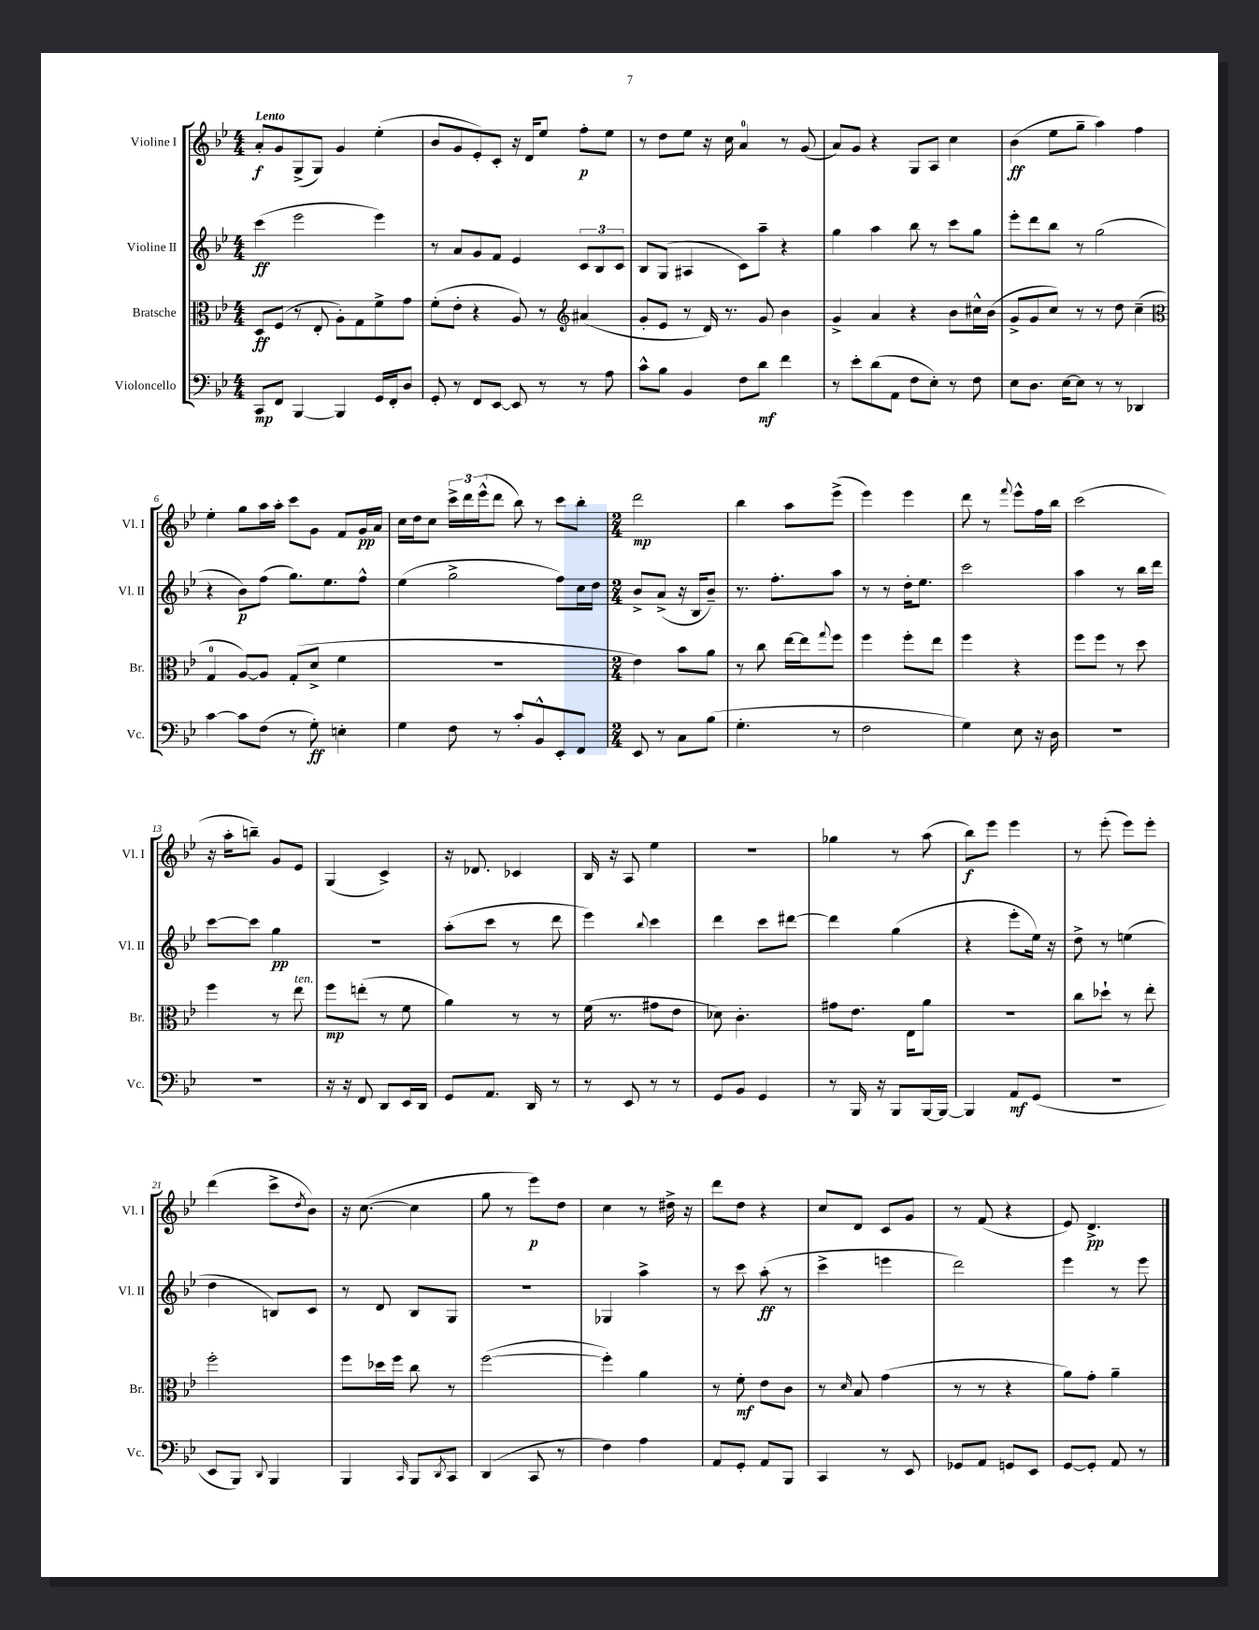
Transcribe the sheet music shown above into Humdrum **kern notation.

**kern	**dynam	**kern	**dynam	**kern	**dynam	**kern	**dynam
*part4	*part4	*part3	*part3	*part2	*part2	*part1	*part1
*staff4	*staff4	*staff3	*staff3	*staff2	*staff2	*staff1	*staff1
*I"Violoncello	*	*I"Bratsche	*	*I"Violine II	*	*I"Violine I	*
*I'Vc.	*	*I'Br.	*	*I'Vl. II	*	*I'Vl. I	*
*clefF4	*	*clefC3	*	*clefG2	*	*clefG2	*
*k[b-e-]	*	*k[b-e-]	*	*k[b-e-]	*	*k[b-e-]	*
*M4/4	*	*M4/4	*	*M4/4	*	*M4/4	*
=1	=1	=1	=1	=1	=1	=1	=1
!	!	!	!	!	!	!LO:TX:a:B:t=Lento	!
8CC/L	mp	8D/L	ff	(4ccc\	ff	8a'/L	f
8FF/J	.	(8F/J	.	.	.	8g/	.
[4BBB-/	.	8r	.	2eee-\	.	(8G^/	.
.	.	8E-'/	.	.	.	8G/J)	.
4BBB-/]	.	8A'\L)	.	.	.	4g/	.
.	.	8G\	.	.	.	.	.
16GG/LL	.	8f^\	.	4eee-\)	.	(4ee-'\	.
16FF'/J	.	.	.	.	.	.	.
8D/J	.	8g\J	.	.	.	.	.
=2	=2	=2	=2	=2	=2	=2	=2
8GG'/	.	(8f'\L	.	8r	.	8b-/L	.
8r	.	8e-'\J	.	8a/L	.	8g/	.
8FF/L	.	4r	.	8g/	.	8e-'/)	.
[8EE-/J	.	.	.	8f/J	.	8c'/J	.
8EE-/]	.	8A/)	.	4e-/	.	16r	.
.	.	.	.	.	.	16d/KL	.
8r	.	8r	.	.	.	8ee-/J	.
*	*	*clefG2	*	*	*	*	*
8r	.	(4a#X/	.	12c/L	.	8ff'\L	p
.	.	.	.	12B-/	.	.	.
8A\	.	.	.	.	.	8ee-\J	.
.	.	.	.	12c/J	.	.	.
=3	=3	=3	=3	=3	=3	=3	=3
8c^^\L	.	8g'/L	.	8B-/L	.	8r	.
8B-\J	.	8e-/J	.	(8G/J	.	8dd\L	.
4BB-/	.	8r	.	4A#X/	.	8ee-\J	.
.	.	16d/)	.	.	.	16r	.
.	.	8.r	.	.	.	16cc\	.
8F\L	.	.	.	8c\L)	.	4a/	.
8d\J	mf	8g/	.	8aa~\J	.	.	.
4f\	.	4b-\	.	4r	.	8r	.
.	.	.	.	.	.	(8g/	.
=4	=4	=4	=4	=4	=4	=4	=4
8r	.	4g^/	.	4gg\	.	8a/L)	.
8e-'\L	.	.	.	.	.	8g/J	.
(8d\	.	4a/	.	4aa\	.	4r	.
8AA\J	.	.	.	.	.	.	.
8F\L	.	4r	.	8bb-\	.	8G/L	.
8E-'\J)	.	.	.	8r	.	8A/J	.
8r	.	8b-\L	.	8ccc\L	.	4cc\	.
8F\	.	16cc#X^^\L	.	8gg\J	.	.	.
.	.	(16b-\JJ	.	.	.	.	.
=5	=5	=5	=5	=5	=5	=5	=5
8E-\L	.	8g^/L	.	8eee-'\L	.	(4b-\	ff
8.D\J	.	8g/	.	8ddd\	.	.	.
.	.	8cc/J)	.	8bb-\J	.	8ee-\L	.
[16E-\KL	.	.	.	.	.	.	.
8E-\J]	.	8r	.	8r	.	8gg~\J	.
8r	.	8r	.	(2gg\	.	4aa\)	.
8r	.	8dd\	.	.	.	.	.
4DD-X/	.	(4cc~\	.	.	.	4ff\	.
!!LO:LB:g=z
=6	=6	=6	=6	=6	=6	=6	=6
*	*	*clefC3	*	*	*	*	*
[4c\	.	4G/	.	4r	.	4ee-'\	.
8c\L]	.	[8A/L)	.	8b-\L)	p	8gg\L	.
(8F\J	.	8A/J]	.	(8ff\J	.	16aa\L	.
.	.	.	.	.	.	16aa'\JJ	.
8r	.	(8G'/L	.	8.gg\L)	.	8ccc\L	.
8G'\)	ff	8d^/J	.	.	.	8g\J	.
.	.	.	.	8.ee-\	.	.	.
4En'\	.	4f\	.	.	.	8f/L	.
.	.	.	.	8ff^^\J	.	16g/L	pp
.	.	.	.	.	.	16a/JJ	.
=7	=7	=7	=7	=7	=7	=7	=7
4G\	.	1r	.	(4ee-\	.	16cc\LL	.
.	.	.	.	.	.	16dd\J	.
.	.	.	.	.	.	8cc\J	.
8F\	.	.	.	2gg^\	.	24ccc^\LL	.
.	.	.	.	.	.	24ddd\	.
.	.	.	.	.	.	(24eee-^^\J	.
8r	.	.	.	.	.	8ddd\J	.
8c'/L	.	.	.	.	.	8bb-\)	.
8BB-^^/	.	.	.	.	.	8r	.
8EE-'/	.	.	.	8ff\L)	.	8ccc\L	.
8FF/J	.	.	.	16cc\L	.	8bb-'\J	.
.	.	.	.	16dd\JJ	.	.	.
=8	=8	=8	=8	=8	=8	=8	=8
*M2/4	*	*M2/4	*	*M2/4	*	*M2/4	*
8EE-/	.	4e-\)	.	8b-^/L	.	2ddd\	mp
8r	.	.	.	(8a^/J	.	.	.
8C\L	.	8b-\L	.	16r	.	.	.
.	.	.	.	16B-/KL	.	.	.
(8B-\J	.	8a\J	.	8b-~/J)	.	.	.
=9	=9	=9	=9	=9	=9	=9	=9
4.G'\	.	8r	.	8.r	.	4bb-\	.
.	.	8cc\	.	.	.	.	.
.	.	.	.	8.ff'\L	.	.	.
.	.	[16ee-\LL	.	.	.	8aa\L	.
.	.	16ee-\J]	.	.	.	.	.
.	.	8qqgg/	.	.	.	.	.
8r	.	8ff\J	.	8aa\J	.	(8eee-^\J	.
=10	=10	=10	=10	=10	=10	=10	=10
2F\	.	4ff\	.	8r	.	4eee-\)	.
.	.	.	.	8r	.	.	.
.	.	8ff'\L	.	16dd'\KL	.	4eee-\	.
.	.	.	.	8.ee-\J	.	.	.
.	.	8ee-\J	.	.	.	.	.
=11	=11	=11	=11	=11	=11	=11	=11
4G\)	.	4ff\	.	2ccc\	.	8ddd\	.
.	.	.	.	.	.	8r	.
.	.	.	.	.	.	8qqfff/	.
8E-\	.	4r	.	.	.	8eee-^^\L	.
16r	.	.	.	.	.	16ff\L	.
16D\	.	.	.	.	.	16bb-\JJ	.
=12	=12	=12	=12	=12	=12	=12	=12
2r	.	8ff\L	.	4aa\	.	(2ccc\	.
.	.	8ff\J	.	.	.	.	.
.	.	8r	.	8r	.	.	.
.	.	8dd\	.	16bb-\LL	.	.	.
.	.	.	.	16ddd\JJ	.	.	.
!!LO:LB:g=z
=13	=13	=13	=13	=13	=13	=13	=13
2r	.	4ff\	.	[8ccc\L	.	16r	.
.	.	.	.	.	.	16aa'\KL	.
.	.	.	.	8ccc\J]	.	8bbn~\J)	.
.	.	8r	.	4gg\	pp	8g/L	.
!	!	!LO:TX:a:i:t=ten.	!	!	!	!	!
.	.	8ee-\	.	.	.	8e-/J	.
=14	=14	=14	=14	=14	=14	=14	=14
16r	.	8ff\L	mp	2r	.	(4G/	.
16r	.	.	.	.	.	.	.
8FF/	.	(8een'\J	.	.	.	.	.
8DD/L	.	8r	.	.	.	4c^/)	.
16EE-/L	.	8f\	.	.	.	.	.
16DD/JJ	.	.	.	.	.	.	.
=15	=15	=15	=15	=15	=15	=15	=15
8GG/L	.	4a\)	.	(8aa'\L	.	16r	.
.	.	.	.	.	.	8.d-X/	.
8.AA/J	.	.	.	8ccc\J	.	.	.
.	.	8r	.	8r	.	4c-X/	.
16DD/	.	.	.	.	.	.	.
8r	.	8r	.	8ddd\	.	.	.
=16	=16	=16	=16	=16	=16	=16	=16
8r	.	(16f\	.	4eee-\)	.	16B-/	.
.	.	8.r	.	.	.	16r	.
8EE-/	.	.	.	.	.	8A/	.
.	.	.	.	8qqbb-/	.	.	.
8r	.	8g#X\L	.	4ccc\	.	4ee-\	.
8r	.	8e-\J	.	.	.	.	.
=17	=17	=17	=17	=17	=17	=17	=17
8GG/L	.	8d-X\)	.	4ddd\	.	2r	.
8BB-/J	.	4.c'\	.	.	.	.	.
4GG/	.	.	.	8ccc\L	.	.	.
.	.	.	.	[8ddd#X\J	.	.	.
=18	=18	=18	=18	=18	=18	=18	=18
8r	.	8g#X\L	.	4ddd#\]	.	4gg-X\	.
16BBB-/	.	8.e-\J	.	.	.	.	.
16r	.	.	.	.	.	.	.
8BBB-/L	.	.	.	(4gg\	.	8r	.
.	.	16E-\KL	.	.	.	.	.
[16BBB-/L	.	8a\J	.	.	.	(8aa\	.
16BBB-/JJ_	.	.	.	.	.	.	.
=19	=19	=19	=19	=19	=19	=19	=19
4BBB-/]	.	2r	.	4r	.	8bb-\L)	f
.	.	.	.	.	.	8eee-\J	.
8AA/L	mf	.	.	8eee-'\L	.	4eee-\	.
(8GG/J	.	.	.	16ee-\Jk)	.	.	.
.	.	.	.	16r	.	.	.
=20	=20	=20	=20	=20	=20	=20	=20
2r	.	8cc\L	.	8dd^\	.	8r	.
.	.	8dd-X`\J	.	8r	.	(8eee-'\	.
.	.	8r	.	(4een\	.	8eee-\L)	.
.	.	8ee-'\	.	.	.	8eee-'\J	.
!!LO:LB:g=z
=21	=21	=21	=21	=21	=21	=21	=21
8EE-/L	.	2ff'\	.	4dd\	.	(4ddd\	.
8BBB-/J)	.	.	.	.	.	.	.
8qqDD/	.	.	.	.	.	.	.
4BBB-/	.	.	.	8Bn/L)	.	8ccc^\L	.
.	.	.	.	.	.	8qdd/	.
.	.	.	.	8c/J	.	8b-\J)	.
=22	=22	=22	=22	=22	=22	=22	=22
4BBB-/	.	8ff\L	.	8r	.	16r	.
.	.	.	.	.	.	([8.cc\	.
.	.	16dd-X\L	.	8d/	.	.	.
.	.	16ff\JJ	.	.	.	.	.
16qqCC/	.	.	.	.	.	.	.
8BBB-/L	.	8cc\	.	8B-/L	.	4cc\]	.
8qDD/	.	.	.	.	.	.	.
8CC/J	.	8r	.	8G/J	.	.	.
=23	=23	=23	=23	=23	=23	=23	=23
(4DD/	.	([2ff\	.	2r	.	8gg\	.
.	.	.	.	.	.	8r	.
8CC/	.	.	.	.	.	8eee-\L)	p
8r	.	.	.	.	.	8dd\J	.
=24	=24	=24	=24	=24	=24	=24	=24
4F\)	.	4ff'\])	.	4G-X/	.	4cc\	.
4A\	.	4a\	.	4aa^\	.	8r	.
.	.	.	.	.	.	16dd#X^\	.
.	.	.	.	.	.	16r	.
=25	=25	=25	=25	=25	=25	=25	=25
8AA/L	.	8r	.	8r	.	8ddd\L	.
8GG'/J	.	8f'\	mf	8ccc\	.	8dd\J	.
8AA/L	.	8e-\L	.	(8aa'\	ff	4r	.
8BBB-/J	.	8c\J	.	8r	.	.	.
=26	=26	=26	=26	=26	=26	=26	=26
4CC/	.	8r	.	4ccc^\	.	8cc/L	.
.	.	16qqd/	.	.	.	.	.
.	.	8B-/	.	.	.	8d/J	.
8r	.	(4g\	.	4eeen\	.	8c/L	.
8EE-/	.	.	.	.	.	8g/J	.
=27	=27	=27	=27	=27	=27	=27	=27
8GG-X/L	.	8r	.	2ddd\)	.	8r	.
8AA/J	.	8r	.	.	.	(8f/	.
8GGn/L	.	4r	.	.	.	4r	.
8EE-/J	.	.	.	.	.	.	.
=28	=28	=28	=28	=28	=28	=28	=28
[8GG/L	.	8a\L)	.	4eee-\	.	8e-/)	.
8GG'/J]	.	8g'\J	.	.	.	4.d^/	pp
8AA/	.	4a~\	.	8r	.	.	.
8r	.	.	.	8eee-\	.	.	.
==	==	==	==	==	==	==	==
*-	*-	*-	*-	*-	*-	*-	*-
